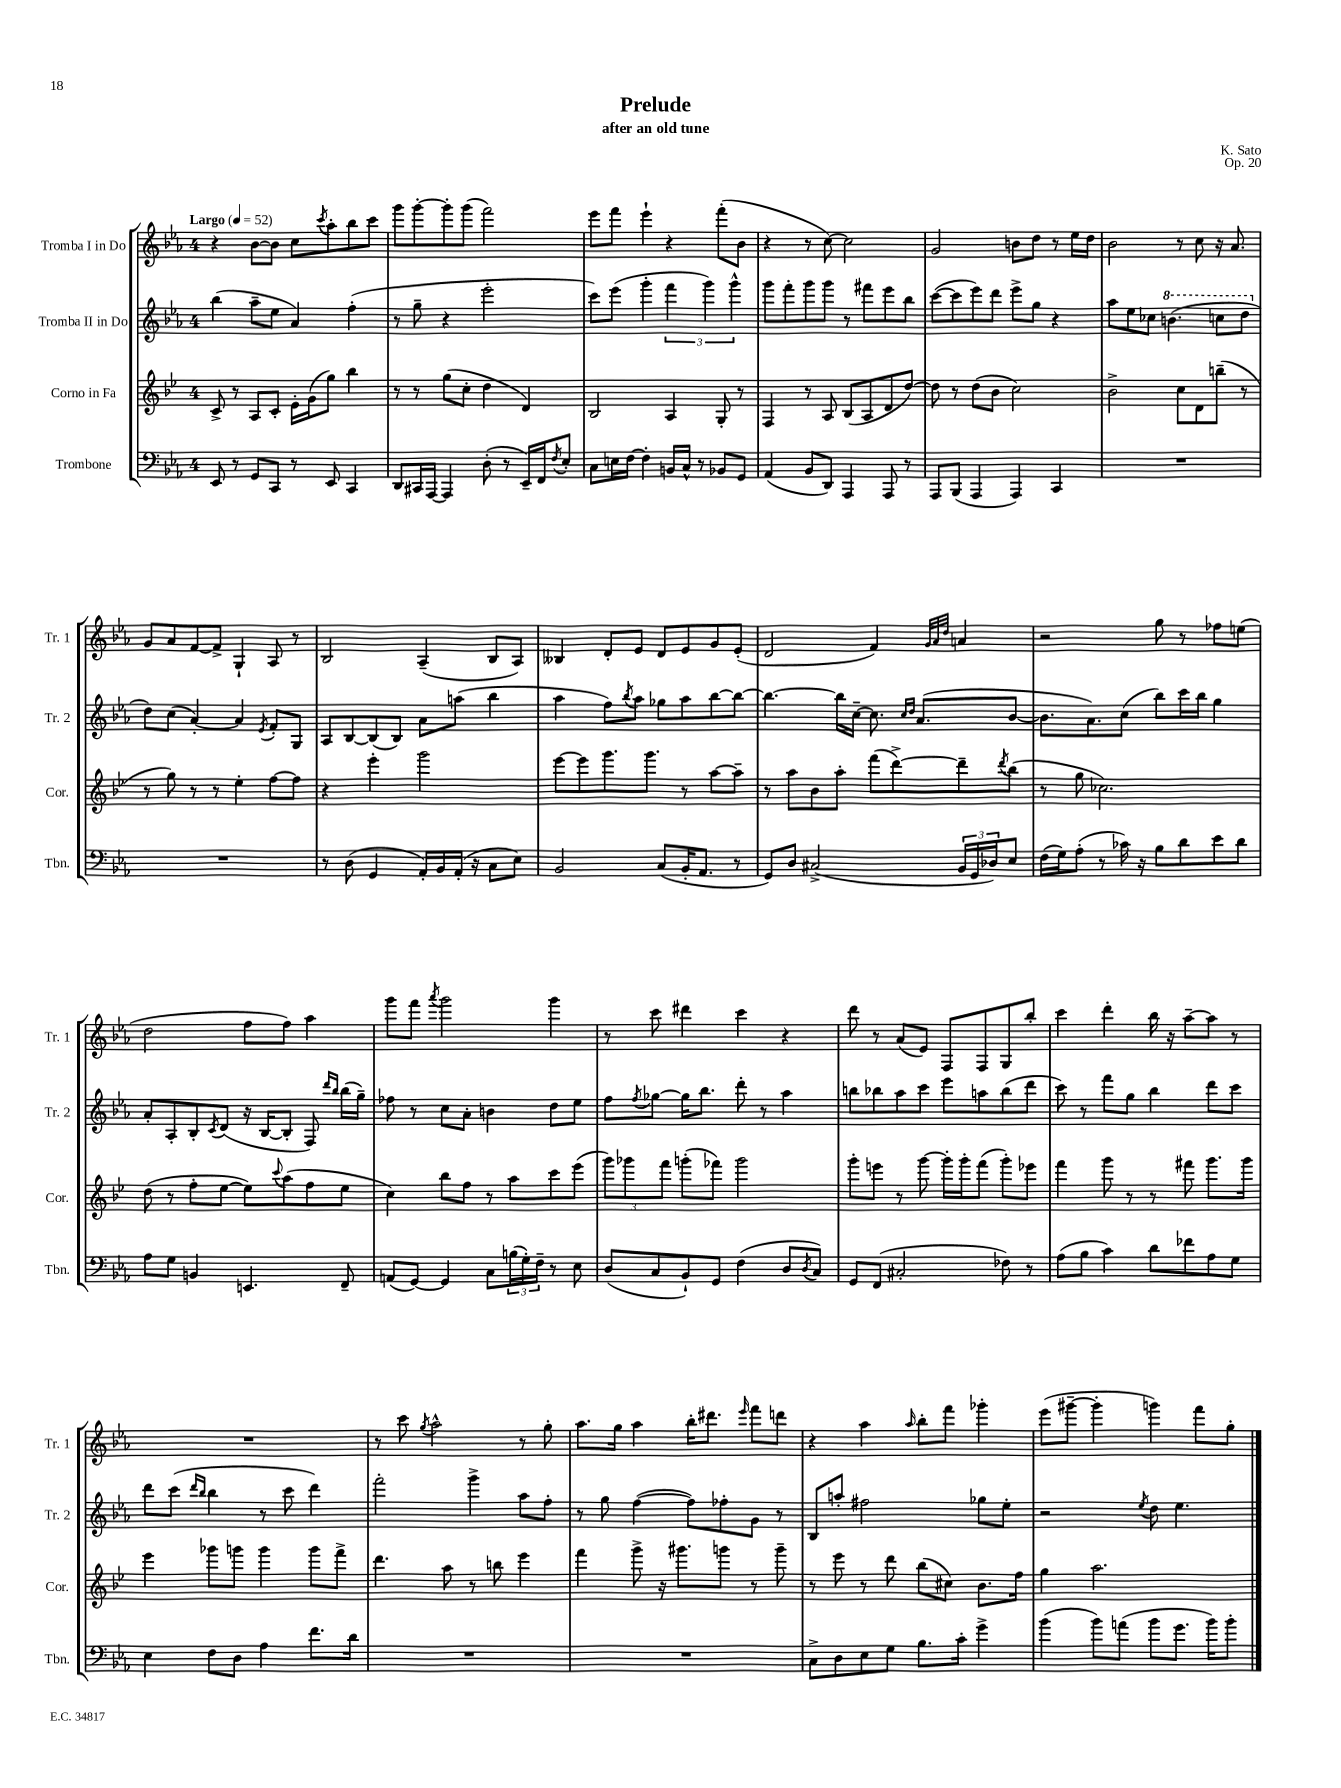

**kern	**kern	**kern	**kern
*staff4	*staff3	*staff2	*staff1
*clefF4	*clefG2	*clefG2	*clefG2
*k[b-e-a-]	*k[b-e-]	*k[b-e-a-]	*k[b-e-a-]
*M4/4	*M4/4	*M4/4	*M4/4
*MM52	*MM52	*MM52	*MM52
8EE-	8c^	(4bb-	4r
8r	8r	.	.
8GG	8A	8aa-~	[8b-
8CC	8c'	8ee-	8b-]
8r	16e-'	4a-)	8cc
.	(16g	.	.
.	.	.	8qccc
8EE-	8gg)	.	8aa-'
4CC	4bb-	(4ff'	8bb-
.	.	.	8ccc
=	=	=	=
8DD	8r	8r	8ggg
16CC#	8r	8gg~	[8ggg'
[16AAA-	.	.	.
4AAA-]	(8gg	4r	8ggg']
.	8cc'	.	(8ggg
(8D'	4dd	2eee-'	2fff)
8r	.	.	.
16EE-~)	4d)	.	.
16FF	.	.	.
8qF	.	.	.
8E-'	.	.	.
=	=	=	=
8C	2B-	8ccc)	8eee-
16E	.	(8eee-	8fff
[16F	.	.	.
4F']	.	4ggg'	4eee-`
16BB	4A	6fff	4r
16C^^	.	.	.
8r	.	.	.
.	.	6ggg)	.
8BB-	8G'	.	(8fff'
.	.	6ggg^^	.
8GG	8r	.	8b-
=	=	=	=
(4AA-	4F	8ggg	4r
.	.	8fff'	.
8BB-	8r	8ggg	8r
8DD)	8A	8ggg	[8cc)
4AAA-	(8B-	8r	2cc]
.	8A	8fff#	.
8AAA-	8d	8eee-	.
8r	[8dd)	8bb-	.
=	=	=	=
8AAA-	8dd]	([8ccc	2g
(8BBB-	8r	8ccc]	.
4AAA-	(8dd	8eee-)	.
.	8b-	8ddd	.
4AAA-)	2cc)	8eee-^	8b
.	.	8gg	8dd
4CC	.	4r	8r
.	.	.	16ee-
.	.	.	16dd
=	=	=	=
1r	2b-^	8aa-	2b-
.	.	8ee-	.
.	.	8cc-	.
.	.	(4.bb	.
.	8cc	.	8r
.	8d	.	8cc
.	(8bb~	8ccc	16r
.	.	.	8.a-
.	8r	8ddd	.
=	=	=	=
1r	8r	8dd)	8g
.	8gg)	(8cc	8a-
.	8r	[4a-')	[8f
.	8r	.	8f^]
.	4ee-'	4a-]	4G`
.	.	8qe-	.
.	[8ff	8f'	8A-
.	8ff]	8G	8r
=	=	=	=
8r	4r	8A-	2B-
(8D	.	[8B-	.
4GG	4eee-'	(8B-]	.
.	.	8B-)	.
16AA-')	2ggg	8a-	(4A-~
16BB-	.	.	.
(16AA-'	.	(8aa	.
16r	.	.	.
8C	.	4bb-	8B-
8E-)	.	.	8A-)
=	=	=	=
2BB-	[8eee-	4aa-	4B--
.	8eee-]	.	.
.	8.ggg	8ff)	8d'
.	.	8qbb-	.
.	.	8aa-	8e-
.	8.ggg	.	.
(8C	.	8gg-	8d
16BB-'	8r	8aa-	8e-
8.AA-	.	.	.
.	[8aa	[8bb-	8g
8r	8aa~]	8bb-_	(8e-'
=	=	=	=
8GG)	8r	4.bb-_	2d
8D	8aa	.	.
(2C#^	8b-	.	.
.	8aa'	16bb-]	.
.	.	[16cc~	.
.	(8fff	8.cc]	4f)
.	[8ddd^)	.	.
.	.	16qqcc	.
.	.	16qqdd	.
.	.	(8.a-	.
.	.	.	32qqg
.	.	.	32qqa-
.	.	.	32qqdd
24BB-	8ddd~]	.	4a
24GG	.	.	.
24D-)	.	.	.
.	8qddd	.	.
8E-	(8bb-	[8b-	.
=	=	=	=
(16F	8r	8.b-]	2r
16G)	.	.	.
(8A-'	8gg	.	.
.	.	8.a-)	.
8r	2.cc-)	.	.
16c-)	.	(8cc	.
16r	.	.	.
8B-	.	8bb-)	8gg
8d	.	16ccc	8r
.	.	16bb-	.
8e-	.	4gg	8ff-
8d	.	.	(8ee
=	=	=	=
8A-	(8dd	8a-'	2dd
8G	8r	8A-'	.
4BB	8ff'	8B-'	.
.	.	8qc	.
.	[8ee-	(8d	.
4.EE	8ee-])	16r	8ff
.	.	[16B-	.
.	8qqccc	.	.
.	(8aa	8B-']	8ff)
.	8ff	8F)	4aa-
.	.	16qqddd	.
.	.	16qqbb-	.
8FF~	8ee-	(16bb-	.
.	.	16gg~)	.
=	=	=	=
(8AA	4cc)	8ff-	8ggg
[8GG)	.	8r	8fff
.	.	.	8qaaa-
4GG]	8bb-	8cc	2ggg
.	8ff	8a-'	.
8C	8r	4b	.
(24B	8aa	.	.
24G')	.	.	.
24F~	.	.	.
8r	8ccc	8dd	4ggg
8E-	(8eee-	8ee-	.
=	=	=	=
(8D	12ggg)	8ff	8r
.	12ggg-	.	.
.	.	8qff	.
8C	.	[8gg-	8ccc
.	12fff	.	.
8BB-`)	(8ggg'	16gg-]	4ddd#
.	.	8.bb-	.
8GG	8fff-)	.	.
(4F	2ggg	8ddd'	4ccc
.	.	8r	.
8D	.	4aa-	4r
8qD	.	.	.
8C)	.	.	.
=	=	=	=
8GG	8ggg'	8bb	8ddd
(8FF	8eee	8bb-	8r
2C#'	8r	8aa-	(8a-
.	[8ggg	8ccc	8e-)
.	16ggg']	8eee-	8F
.	16ggg'	.	.
.	(8fff	8aa	8F
8F-)	8ggg')	(8bb-	8G
8r	8eee-	8ddd	8bb-'
=	=	=	=
(8A-	4fff	8ccc)	4ccc
8B-	.	8r	.
4c)	8ggg	8fff	4ddd'
.	8r	8gg	.
8d	8r	4bb-	16bb-
.	.	.	16r
8f-	8fff#	.	[8aa-~
8A-	8.ggg	8ddd	8aa-]
8G	.	8ccc	8r
.	16ggg	.	.
=	=	=	=
4E-	4eee-	8ddd	1r
.	.	(8ccc	.
.	.	16qqddd	.
.	.	16qqbb-	.
8F	8ggg-	4bb-	.
8D	8ggg	.	.
4A-	4ggg	8r	.
.	.	8ccc	.
8.f	8ggg	4ddd)	.
.	8fff^	.	.
16d	.	.	.
=	=	=	=
1r	4.ddd	2fff'	8r
.	.	.	8ccc
.	.	.	8qgg
.	.	.	2aa-^^
.	8aa	.	.
.	8r	4ggg^	.
.	8bb	.	.
.	4eee-	8aa-	8r
.	.	8ff'	8gg'
=	=	=	=
1r	4fff	8r	8.aa-
.	.	8gg	.
.	.	.	16gg
.	8ggg^	([4ff	4aa-
.	16r	.	.
.	8.ggg#	.	.
.	.	8ff])	16bb-'
.	.	.	8.ddd#
.	8ggg	8ff-'	.
.	.	.	16qqeee-
.	8r	8g	8fff
.	8ggg~	8r	8ddd
=	=	=	=
8C^	8r	8B-	4r
8D	8eee-	8aa'	.
8E-	8r	2ff#	4aa-
8G	8ddd	.	.
.	.	.	16qqaa-
8.B-	(8bb-	.	8bb-'
.	8cc#)	.	8fff
16c'	.	.	.
4g^	8.b-	8gg-	4ggg-'
.	.	8ee-'	.
.	16ff	.	.
=	=	=	=
(4b-	4gg	2r	(8eee-
.	.	.	[8ggg#~
8b-)	2.aa	.	4ggg#']
(8a	.	.	.
.	.	8qee-	.
8b-	.	8dd	4ggg)
8.g	.	4.ee-	.
.	.	.	8fff
16b-)	.	.	.
8b-'	.	.	8gg'
==	==	==	==
*-	*-	*-	*-
